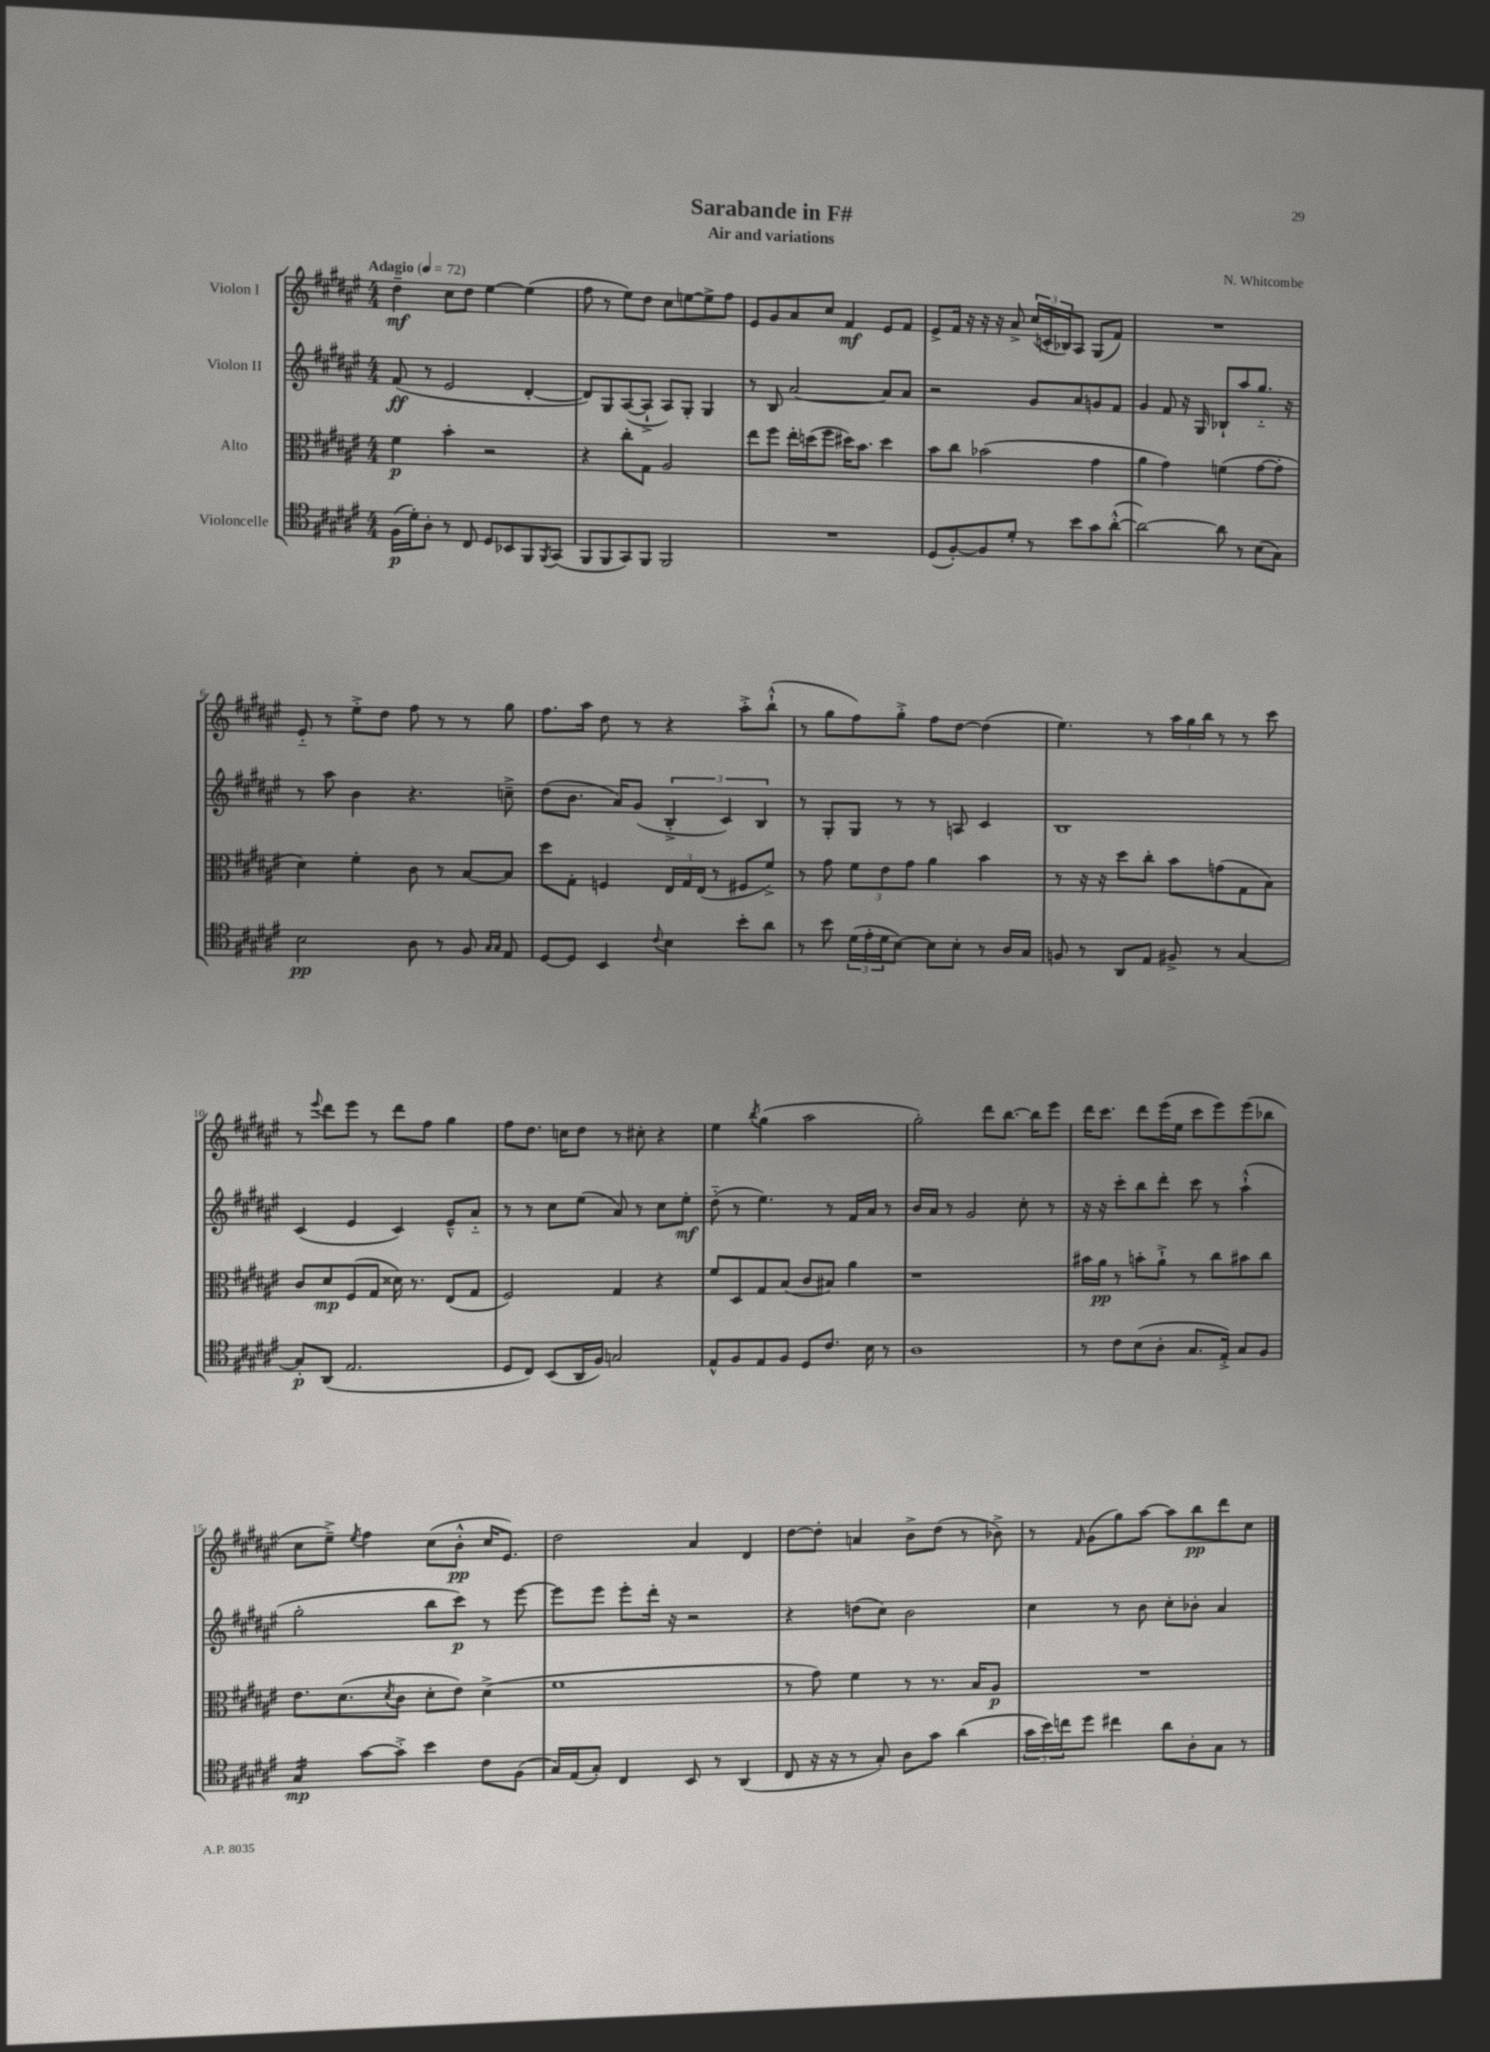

**kern	**dynam	**kern	**dynam	**kern	**dynam	**kern	**dynam
*part4	*part4	*part3	*part3	*part2	*part2	*part1	*part1
*staff4	*staff4	*staff3	*staff3	*staff2	*staff2	*staff1	*staff1
*I"Violoncelle	*	*I"Alto	*	*I"Violon II	*	*I"Violon I	*
*clefC4	*	*clefC3	*	*clefG2	*	*clefG2	*
*k[f#c#g#d#a#e#]	*	*k[f#c#g#d#a#e#]	*	*k[f#c#g#d#a#e#]	*	*k[f#c#g#d#a#e#]	*
*M4/4	*	*M4/4	*	*M4/4	*	*M4/4	*
*MM72	*	*MM72	*	*MM72	*	*MM72	*
=1	=1	=1	=1	=1	=1	=1	=1
!	!	!	!	!	!	!LO:TX:a:B:t=Adagio	!
(16F#\LL	p	4f#\	p	(8f#/	ff	4dd#~\	mf
16d#'\J)	.	.	.	.	.	.	.
8A#'\J	.	.	.	8r	.	.	.
8r	.	4b'\	.	2e#/	.	8cc#\L	.
8C#/	.	.	.	.	.	8dd#\J	.
8D#/L	.	2r	.	.	.	[4ee#\	.
8BB-X/	.	.	.	.	.	.	.
8FF#/	.	.	.	[4d#'/	.	(4ee#\]	.
8qFF#/	.	.	.	.	.	.	.
(8GG#/J	.	.	.	.	.	.	.
=2	=2	=2	=2	=2	=2	=2	=2
8FF#/L	.	4r	.	8d#/L])	.	8ff#\	.
8FF#/	.	.	.	8G#/	.	8r	.
8GG#/)	.	8cc#'\L	.	([8A#/	.	8ee#\L)	.
8FF#/J	.	8G#\J	.	8A#`^/J]	.	8dd#\J	.
2FF#/	.	2A#/	.	8A#/L)	.	8cc#\L	.
.	.	.	.	8G#'/J	.	[8een\	.
.	.	.	.	4G#/	.	8ee^\]	.
.	.	.	.	.	.	8ff#\J	.
=3	=3	=3	=3	=3	=3	=3	=3
1r	.	8ee#\L	.	8r	.	8e#/L	.
.	.	8ff#\J	.	8B/	.	8g#/	.
.	.	16ee#'\LL	.	[2a#/	.	8a#/	.
.	.	(16ddn\J	.	.	.	.	.
.	.	8ff#\J	.	.	.	8cc#/J	.
.	.	16dd#X\KL)	.	.	.	4f#/	mf
.	.	8.b\J	.	.	.	.	.
.	.	4dd#\	.	8a#/L]	.	8e#/L	.
.	.	.	.	8a#/J	.	8f#/J	.
=4	=4	=4	=4	=4	=4	=4	=4
(8D#/L	.	8b\L	.	2r	.	8e#^/L	.
[8F#'/)	.	8cc#\J	.	.	.	16f#/Jk	.
.	.	.	.	.	.	16r	.
8F#/]	.	(2b-X\	.	.	.	16r	.
.	.	.	.	.	.	16r	.
8d#'/J	.	.	.	.	.	8a#^/	.
8r	.	.	.	8g#/L	.	(24cc#/LL	.
.	.	.	.	.	.	24cn'/	.
.	.	.	.	.	.	24B-X/J)	.
8b\L	.	.	.	8a#/	.	8A#/J	.
8g#\	.	4g#\	.	8gn/	.	(8G#/L	.
([8a#'^^\J	.	.	.	8f#/J	.	8f#/J)	.
=5	=5	=5	=5	=5	=5	=5	=5
2a#\_)	.	4a#\	.	4g#/	.	1r	.
.	.	4g#\)	.	8f#/	.	.	.
.	.	.	.	16r	.	.	.
.	.	.	.	16G#/	.	.	.
8a#\]	.	(4fn\	.	8B-X`/L	.	.	.
8r	.	.	.	8aa#/	.	.	.
(8B\L	.	[8g#\L	.	8.gg#/J	.	.	.
8G#\J)	.	8g#'\J]	.	.	.	.	.
.	.	.	.	16r	.	.	.
!!LO:LB:g=z
=6	=6	=6	=6	=6	=6	=6	=6
2B\	pp	4d#\)	.	8r	.	8e#/	.
.	.	.	.	8aa#\	.	8r	.
.	.	4f#'\	.	4b\	.	8ee#'^\L	.
.	.	.	.	.	.	8dd#\J	.
8A#\	.	8c#\	.	4.r	.	8ff#\	.
8r	.	8r	.	.	.	8r	.
8F#/	.	[8B/L	.	.	.	8r	.
16qqG#/LL	.	.	.	.	.	.	.
16qqG#/JJ	.	.	.	.	.	.	.
8E#/	.	8B/J]	.	8ccn~^\	.	8gg#\	.
=7	=7	=7	=7	=7	=7	=7	=7
[8D#/L	.	8dd#\L	.	(8dd#\L	.	8.ff#\L	.
8D#/J]	.	8G#'\J	.	8.b\J	.	.	.
.	.	.	.	.	.	16aa#\Jk	.
4BB/	.	4Fn/	.	.	.	8dd#\	.
.	.	.	.	16a#/KL)	.	.	.
.	.	.	.	(8g#/J	.	8r	.
8qqc#/	.	.	.	.	.	.	.
4B\	.	24E#/LL	.	6B'^/	.	4r	.
.	.	24G#/	.	.	.	.	.
.	.	(24E#/JJ	.	.	.	.	.
.	.	8r	.	.	.	.	.
.	.	.	.	6c#/)	.	.	.
8b'\L	.	8F#X/L	.	.	.	8aa#'^\L	.
.	.	.	.	6B/	.	.	.
8a#\J	.	8f#^/J)	.	.	.	(8bb`^^\J	.
=8	=8	=8	=8	=8	=8	=8	=8
8r	.	8r	.	8r	.	8r	.
8b\	.	8g#\	.	8G#'/L	.	8gg#\L	.
(24d#\LL	.	12f#\L	.	8G#/J	.	8ff#\)	.
24e#'\	.	.	.	.	.	.	.
24d#\J	.	12e#\	.	.	.	.	.
[8B\J)	.	.	.	8r	.	8gg#'^\J	.
.	.	12g#\J	.	.	.	.	.
8B\L]	.	4a#\	.	8r	.	8ff#\L	.
8B'\J	.	.	.	8An/	.	[8dd#\J	.
8r	.	4b\	.	4c#/	.	(4dd#\]	.
16A#/LL	.	.	.	.	.	.	.
16G#/JJ	.	.	.	.	.	.	.
=9	=9	=9	=9	=9	=9	=9	=9
8Fn/	.	8r	.	1B	.	4.ee#\)	.
8r	.	16r	.	.	.	.	.
.	.	16r	.	.	.	.	.
8AA#/L	.	8dd#\L	.	.	.	.	.
8E#/J	.	8cc#'\J	.	.	.	8r	.
8F#X^/	.	8b\L	.	.	.	24aa#\LL	.
.	.	.	.	.	.	24gg#\	.
.	.	.	.	.	.	24bb\JJ	.
8r	.	(8gn\	.	.	.	8r	.
[4G#/	.	8G#\	.	.	.	8r	.
.	.	8B\J)	.	.	.	8ccc#\	.
!!LO:LB:g=z
=10	=10	=10	=10	=10	=10	=10	=10
8G#'/L]	p	8c#/L	.	(4c#/	.	8r	.
.	.	.	.	.	.	8qqeee#/	.
(8AA#/J	.	8d#/	mp	.	.	8ddd#\L	.
2.E#/	.	(8F#/	.	4e#/	.	8eee#\J	.
.	.	8G#/J	.	.	.	8r	.
.	.	16d##X\)	.	4c#/)	.	8ddd#\L	.
.	.	8.r	.	.	.	.	.
.	.	.	.	.	.	8ff#\J	.
.	.	(8E#/L	.	8e#~^^/L	.	4gg#\	.
.	.	8G#/J	.	8a#/J	.	.	.
=11	=11	=11	=11	=11	=11	=11	=11
8D#/L	.	2F#/)	.	8r	.	8ff#\L	.
8C#/J)	.	.	.	8r	.	8.dd#\J	.
(8BB/L	.	.	.	8cc#\L	.	.	.
.	.	.	.	.	.	16ccn\KL	.
16AA#/L	.	.	.	(8ee#\J	.	8dd#\J	.
16F#/JJ)	.	.	.	.	.	.	.
2Gn/	.	4G#/	.	8a#/)	.	8r	.
.	.	.	.	8r	.	8cc#X'\	.
.	.	4r	.	8cc#\L	.	4r	.
.	.	.	.	8ee#'\J	mf	.	.
=12	=12	=12	=12	=12	=12	=12	=12
8E#^^/L	.	8f#/L	.	(8dd#\	.	4ee#\	.
8F#/	.	8D#/	.	8r	.	.	.
.	.	.	.	.	.	8qbb/	.
8E#/	.	8G#/	.	4.ee#\)	.	(4gg#\	.
8F#/J	.	(8B/J	.	.	.	.	.
8D#/L	.	8c#/L	.	.	.	2aa#\	.
8.c#/J	.	8B#X/J)	.	8r	.	.	.
.	.	4a#\	.	16f#/LL	.	.	.
16B\	.	.	.	16a#/JJ	.	.	.
8r	.	.	.	8r	.	.	.
=13	=13	=13	=13	=13	=13	=13	=13
1A#	.	1r	.	16b/LL	.	2gg#'\)	.
.	.	.	.	16a#/JJ	.	.	.
.	.	.	.	8r	.	.	.
.	.	.	.	2g#/	.	.	.
.	.	.	.	.	.	8ddd#\L	.
.	.	.	.	.	.	[8.bb\J	.
.	.	.	.	8cc#'\	.	.	.
.	.	.	.	.	.	16bb\KL]	.
.	.	.	.	8r	.	8eee#\J	.
=14	=14	=14	=14	=14	=14	=14	=14
8r	.	16b#X\LL	.	16r	.	16ddd#\KL	.
.	.	16a#\JJ	pp	16r	.	8.ccc#\J	.
8c#\L	.	8r	.	8ccc#'\L	.	.	.
(8B\	.	8bn'\L	.	8bb\	.	8ddd#\L	.
8A#'\J	.	8a#`^\J	.	8ddd#'\J	.	(16eee#\L	.
.	.	.	.	.	.	16ee#\JJ	.
8.G#/L	.	8r	.	8ccc#\	.	8ccc#\L	.
.	.	8cc#\L	.	8r	.	8eee#\)	.
16E#'^/Jk)	.	.	.	.	.	.	.
8G#/L	.	8b#X\	.	(4aa#`^^\	.	(8eee#\	.
8F#/J	.	8cc#\J	.	.	.	8bb-X\J	.
!!LO:LB:g=z
=15	=15	=15	=15	=15	=15	=15	=15
*tremolo	*	*	*	*	*	*	*
16G#/LL	mp	8.e#\L	.	2gg#'\	.	8cc#\L	.
16G#/	.	.	.	.	.	.	.
16G#/	.	.	.	.	.	8ee#~^\J)	.
16G#/JJ	.	(8.d#\	.	.	.	.	.
*Xtremolo	*	*	*	*	*	*	*
.	.	.	.	.	.	8qee#/	.
[8g#\L	.	.	.	.	.	4ff#\	.
.	.	8qd#/	.	.	.	.	.
8g#'^\J]	.	8c#\J	.	.	.	.	.
4b\	.	8d#'\L	.	8bb\L	.	(8cc#\L	.
.	.	8e#\J)	.	8ccc#\J)	p	8b'^^\J	pp
8c#\L	.	(4d#^\	.	8r	.	16cc#/KL	.
.	.	.	.	.	.	8.e#/J)	.
(8F#\J	.	.	.	[8eee#\	.	.	.
=16	=16	=16	=16	=16	=16	=16	=16
16G#/LL)	.	1f#	.	8eee#\L]	.	2dd#\	.
(16E#/J	.	.	.	.	.	.	.
8G#'/J)	.	.	.	8eee#\J	.	.	.
4C#/	.	.	.	8eee#'\L	.	.	.
.	.	.	.	16ddd#'\Jk	.	.	.
.	.	.	.	16r	.	.	.
8BB/	.	.	.	2r	.	4a#/	.
8r	.	.	.	.	.	.	.
(4AA#/	.	.	.	.	.	4d#/	.
=17	=17	=17	=17	=17	=17	=17	=17
8C#/	.	8r	.	4r	.	[8dd#\L	.
16r	.	8g#\)	.	.	.	8dd#'\J]	.
16r	.	.	.	.	.	.	.
8r	.	4f#\	.	(8ddn\L	.	4an/	.
8G#'/)	.	.	.	8cc#\J)	.	.	.
8A#\L	.	8r	.	2b\	.	8b^\L	.
8g#\J	.	8.r	.	.	.	(8dd#\J	.
(4a#\	.	.	.	.	.	8r	.
.	.	16B/KL	.	.	.	.	.
.	.	8A#/J	p	.	.	8b-X^\)	.
=18	=18	=18	=18	=18	=18	=18	=18
24g#\LL	.	1r	.	4cc#\	.	8r	.
24b\)	.	.	.	.	.	.	.
24ccn\J	.	.	.	.	.	.	.
.	.	.	.	.	.	16qqf#/	.
8dd#\J	.	.	.	.	.	(8g#\L	.
4cc#X\	.	.	.	8r	.	8gg#\)	.
.	.	.	.	8b\	.	[8aa#\J	.
8a#\L	.	.	.	8cc#'\L	.	8aa#\L]	.
8A#'\	.	.	.	8b-X'\J	.	8bb\	pp
8G#\J	.	.	.	4a#/	.	8ddd#\	.
8r	.	.	.	.	.	8cc#\J	.
==	==	==	==	==	==	==	==
*-	*-	*-	*-	*-	*-	*-	*-
